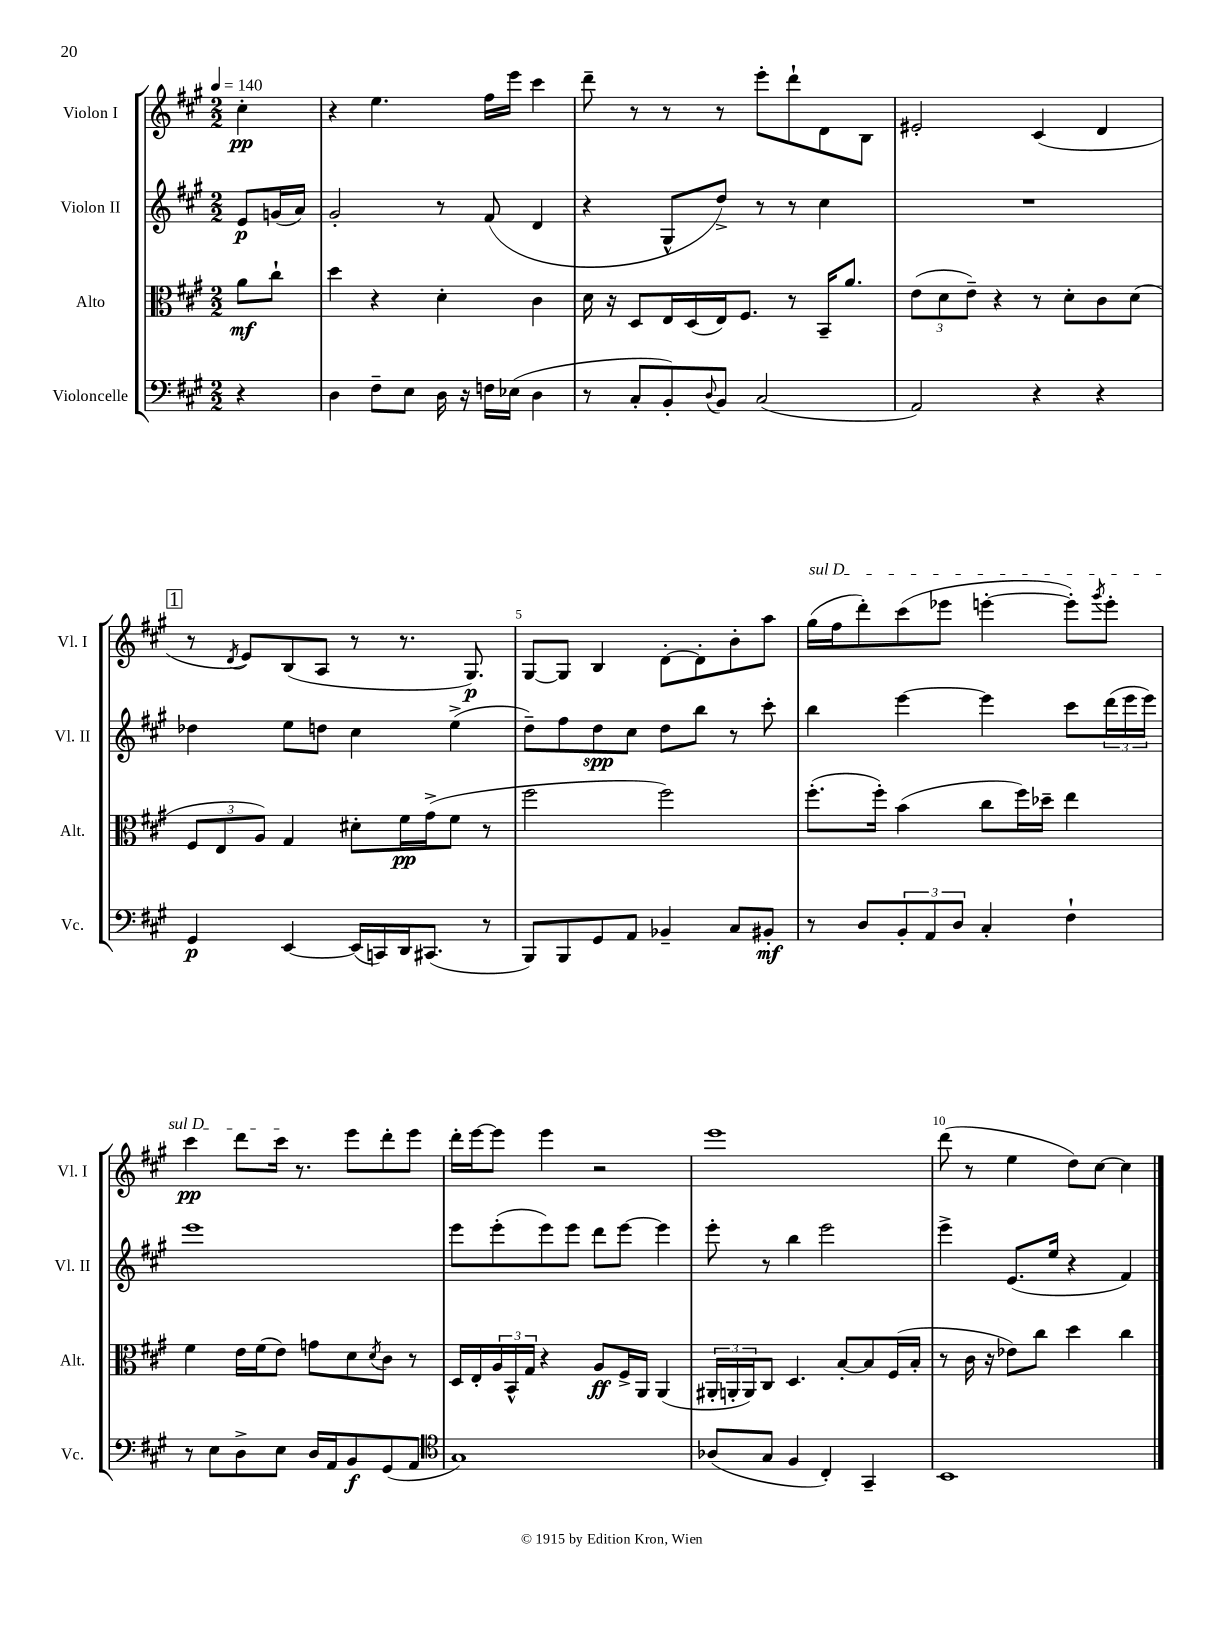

**kern	**dynam	**kern	**dynam	**kern	**dynam	**kern	**dynam
*part4	*part4	*part3	*part3	*part2	*part2	*part1	*part1
*staff4	*staff4	*staff3	*staff3	*staff2	*staff2	*staff1	*staff1
*I"Violoncelle	*	*I"Alto	*	*I"Violon II	*	*I"Violon I	*
*I'Vc.	*	*I'Alt.	*	*I'Vl. II	*	*I'Vl. I	*
*clefF4	*	*clefC3	*	*clefG2	*	*clefG2	*
*k[f#c#g#]	*	*k[f#c#g#]	*	*k[f#c#g#]	*	*k[f#c#g#]	*
*M2/2	*	*M2/2	*	*M2/2	*	*M2/2	*
*MM140	*	*MM140	*	*MM140	*	*MM140	*
=	=	=	=	=	=	=	=
4r	.	8a\L	mf	8e/L	p	4cc#'\	pp
.	.	8cc#`\J	.	(16gn/L	.	.	.
.	.	.	.	16a/JJ)	.	.	.
=1	=1	=1	=1	=1	=1	=1	=1
4D\	.	4dd\	.	2g#'/	.	4r	.
8F#~\L	.	4r	.	.	.	4.ee\	.
8E\J	.	.	.	.	.	.	.
16D\	.	4d'\	.	8r	.	.	.
16r	.	.	.	.	.	.	.
16Fn\LL	.	.	.	(8f#/	.	16ff#\LL	.
(16E-X\JJ	.	.	.	.	.	16eee\JJ	.
4D\	.	4c#\	.	4d/	.	4ccc#\	.
=2	=2	=2	=2	=2	=2	=2	=2
8r	.	16d\	.	4r	.	8ddd~\	.
.	.	16r	.	.	.	.	.
8C#'/L	.	8D/L	.	.	.	8r	.
8BB'/)	.	16E/L	.	8G#^^/L	.	8r	.
.	.	(16D/	.	.	.	.	.
8qqD/	.	.	.	.	.	.	.
8BB/J	.	16E/J)	.	8dd^/J)	.	8r	.
.	.	8.F#/J	.	.	.	.	.
(2C#/	.	.	.	8r	.	8eee'\L	.
.	.	8r	.	8r	.	8ddd`\	.
.	.	16BB~/KL	.	4cc#\	.	8d\	.
.	.	8.a/J	.	.	.	.	.
.	.	.	.	.	.	8B\J	.
=3	=3	=3	=3	=3	=3	=3	=3
2AA/)	.	(12e\L	.	1r	.	2e#X'/	.
.	.	12d\	.	.	.	.	.
.	.	12e~\J)	.	.	.	.	.
.	.	4r	.	.	.	.	.
4r	.	8r	.	.	.	(4c#/	.
.	.	8d'\L	.	.	.	.	.
4r	.	8c#\	.	.	.	4d/	.
.	.	(8d\J	.	.	.	.	.
!!LO:LB:g=z
!!LO:REH:place=s1:t=1
=4	=4	=4	=4	=4	=4	=4	=4
4GG#/	p	12F#/L	.	4dd-X\	.	8r	.
.	.	12E/	.	.	.	.	.
.	.	.	.	.	.	8qd/	.
.	.	.	.	.	.	8e/L)	.
.	.	12A/J)	.	.	.	.	.
[4EE/	.	4G#/	.	8ee\L	.	(8B/	.
.	.	.	.	8ddn\J	.	8A/J	.
(16EE/LL]	.	8d#X'\L	.	4cc#\	.	8r	.
16CCn/)	.	.	.	.	.	.	.
16DD/J	.	16f#\L	pp	.	.	8.r	.
(8.CC#X/J	.	(16g#^\J	.	.	.	.	.
.	.	8f#\J	.	(4ee^\	.	.	.
.	.	.	.	.	.	8.G#/)	p
8r	.	8r	.	.	.	.	.
=5	=5	=5	=5	=5	=5	=5	=5
8BBB/L)	.	2ff#\	.	8dd~\L)	.	[8G#/L	.
8BBB/	.	.	.	8ff#\	.	8G#/J]	.
8GG#/	.	.	.	8dd\	spp	4B/	.
8AA/J	.	.	.	8cc#\J	.	.	.
4BB-X~/	.	2ff#\)	.	8dd\L	.	[8d'\L	.
.	.	.	.	8bb\J	.	8d'\]	.
8C#/L	.	.	.	8r	.	8b'\	.
8BB#X'/J	mf	.	.	8ccc#'\	.	8aa\J	.
=6	=6	=6	=6	=6	=6	=6	=6
!	!	!	!	!	!	!LO:TX:a:i:t=sul D	!
8r	.	(8.ff#'\L	.	4bb\	.	(16gg#\LL	.
.	.	.	.	.	.	16ff#\J	.
8D/L	.	.	.	.	.	8ddd'\)	.
.	.	16ff#'\Jk)	.	.	.	.	.
12BB'/	.	(4b\	.	[4eee\	.	(8ccc#\	.
12AA/	.	.	.	.	.	.	.
.	.	.	.	.	.	8eee-X\J	.
12D/J	.	.	.	.	.	.	.
4C#'/	.	8cc#\L	.	4eee\]	.	[4eeen'\	.
.	.	16ff#\L)	.	.	.	.	.
.	.	16dd-X~\JJ	.	.	.	.	.
4F#`\	.	4ee\	.	8ccc#\L	.	8eee'\L])	.
.	.	.	.	.	.	8qggg#/	.
.	.	.	.	(24ddd\L	.	8eee'\J	.
.	.	.	.	24eee\	.	.	.
.	.	.	.	24eee\JJ)	.	.	.
!!LO:LB:g=z
=7	=7	=7	=7	=7	=7	=7	=7
8r	.	4f#\	.	1eee	.	4ccc#\	pp
8E\L	.	.	.	.	.	.	.
8D^\	.	16e\LL	.	.	.	8ddd\L	.
.	.	(16f#\J	.	.	.	.	.
8E\J	.	8e\J)	.	.	.	16ccc#\Jk	.
.	.	.	.	.	.	8.r	.
16D/LL	.	8gn\L	.	.	.	.	.
16AA/J	.	.	.	.	.	.	.
8BB/	f	8d\	.	.	.	8eee\L	.
.	.	8qd/	.	.	.	.	.
(8GG#/	.	8c#\J	.	.	.	8ddd'\	.
8AA/J	.	8r	.	.	.	8eee\J	.
=8	=8	=8	=8	=8	=8	=8	=8
*clefC4	*	*	*	*	*	*	*
1G#)	.	16D/LL	.	8eee\L	.	16ddd'\LL	.
.	.	16E'/	.	.	.	[16eee\J	.
.	.	24A/	.	(8eee'\	.	8eee\J]	.
.	.	24BB^^/	.	.	.	.	.
.	.	24G#/JJ	.	.	.	.	.
.	.	4r	.	8eee\)	.	4eee\	.
.	.	.	.	8eee\J	.	.	.
.	.	8A/L	ff	8ddd\L	.	2r	.
.	.	16F#^/L	.	[8eee\J	.	.	.
.	.	16AA/JJ	.	.	.	.	.
.	.	(4AA/	.	4eee\]	.	.	.
=9	=9	=9	=9	=9	=9	=9	=9
(8A-X/L	.	24AA#X'/LL	.	8eee'\	.	1eee	.
.	.	24AAn'/	.	.	.	.	.
.	.	24AA/J)	.	.	.	.	.
8G#/J	.	8C#/J	.	8r	.	.	.
4F#/	.	4.D/	.	4bb\	.	.	.
4C#'/)	.	.	.	2eee\	.	.	.
.	.	[8B'/L	.	.	.	.	.
4GG#~/	.	8B/]	.	.	.	.	.
.	.	(16F#/L	.	.	.	.	.
.	.	16B'/JJ	.	.	.	.	.
=10	=10	=10	=10	=10	=10	=10	=10
1BB	.	8r	.	4eee^\	.	(8ddd\	.
.	.	16c#\	.	.	.	8r	.
.	.	16r	.	.	.	.	.
.	.	8e-X\L)	.	(8.e/L	.	4ee\	.
.	.	8cc#\J	.	.	.	.	.
.	.	.	.	16ee/Jk	.	.	.
.	.	4dd\	.	4r	.	8dd\L)	.
.	.	.	.	.	.	[8cc#\J	.
.	.	4cc#\	.	4f#/)	.	4cc#\]	.
==	==	==	==	==	==	==	==
*-	*-	*-	*-	*-	*-	*-	*-
